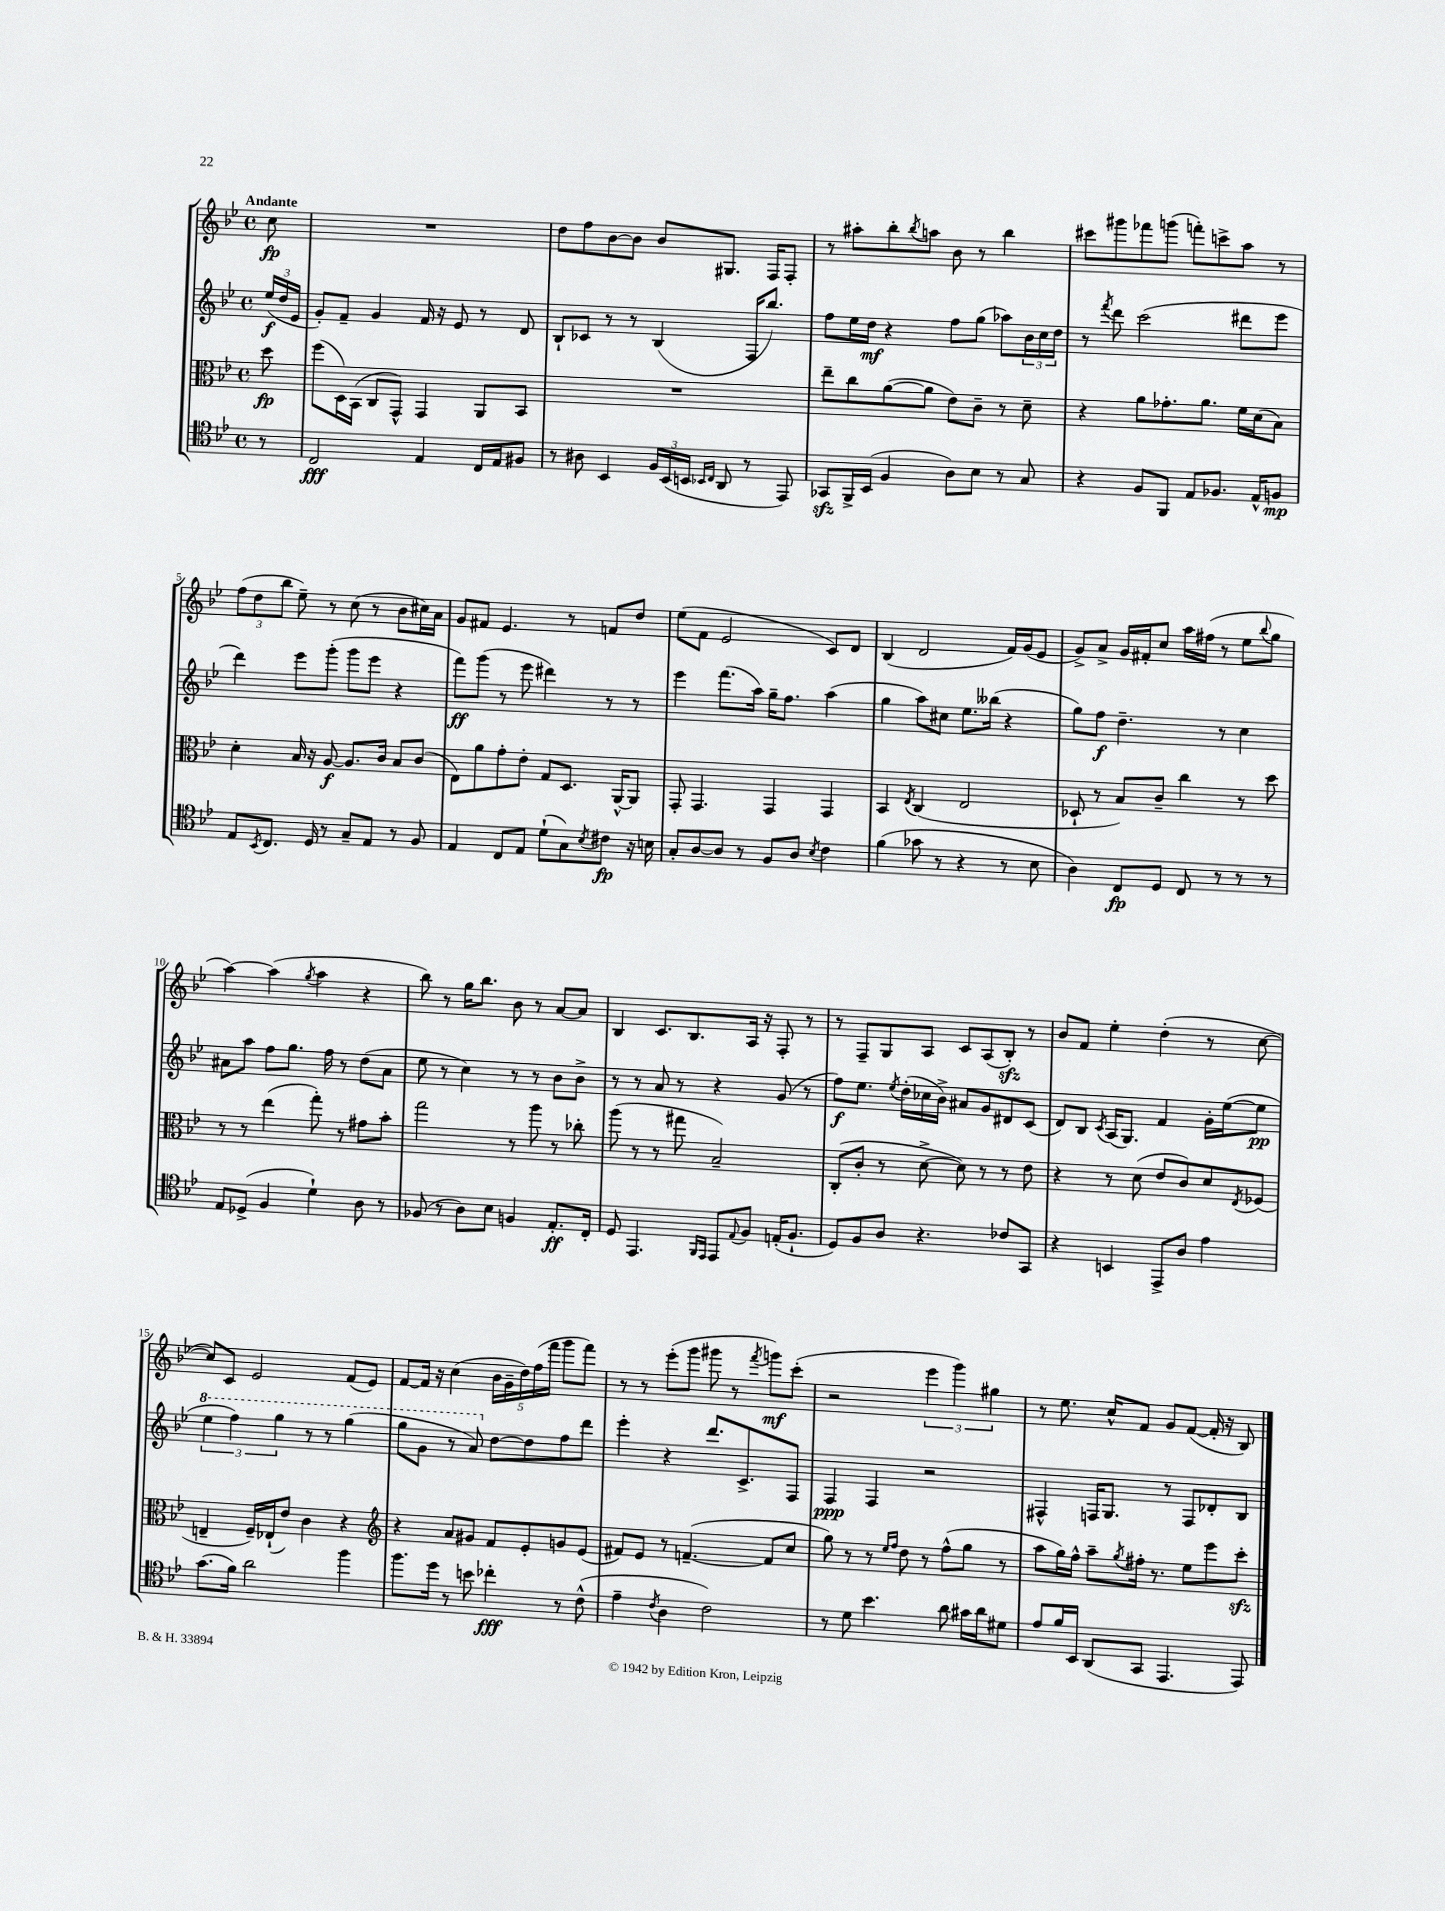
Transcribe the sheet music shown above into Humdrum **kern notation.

**kern	**kern	**kern	**kern
*staff4	*staff3	*staff2	*staff1
*clefC4	*clefC3	*clefG2	*clefG2
*k[b-e-]	*k[b-e-]	*k[b-e-]	*k[b-e-]
*M4/4	*M4/4	*M4/4	*M4/4
*met(c)	*met(c)	*met(c)	*met(c)
8r	8dd	(24ee-	8cc
.	.	24dd	.
.	.	24e-	.
=	=	=	=
2C	(8ff	8g')	1r
.	16D)	8f~	.
.	(16BB-	.	.
.	8C	4g	.
.	8GG^^)	.	.
4E-	4GG	16f	.
.	.	16r	.
.	.	8e-	.
16C	8AA	8r	.
16E-	.	.	.
8F#	8BB-	8d	.
=	=	=	=
8r	1r	8B-`	8dd
8A#	.	8c-	8ff
4BB-	.	8r	[8b-
.	.	8r	8b-]
24F	.	(4B-	8b-
(24BB-	.	.	.
24BB	.	.	.
16qqBB-	.	.	.
16qqC	.	.	.
8AA	.	.	8.G#
8r	.	16F	.
.	.	8.bb-)	16F
8EE-)	.	.	8F'
=	=	=	=
8GG-	8ee-~	8ff	8r
16FF^	8cc	16ee-	8aa#'
(16BB-	.	16dd	.
4F	([8a	4r	8bb-'
.	.	.	8qbb-
.	8a]	.	8aa
8A)	8e-)	8ff	8b-
8B-	8c~	(8gg	8r
8r	8r	8aa-)	4bb-
8G	8d~	24b-	.
.	.	24cc	.
.	.	24dd	.
=	=	=	=
4r	4r	8r	8ccc#
.	.	8qfff	.
.	.	8ddd	8ggg#
8F	8a	(2ccc	8fff-
8FF	8.g-'	.	(8ggg
8E-	.	.	8fff')
.	8.a	.	.
8.F-	.	.	8ccc^
.	16f	8ddd#	8aa
16E-^^	(16d	.	.
8F	8B-)	8eee-	8r
=	=	=	=
8E-	4d'	4ddd)	(12ff
.	.	.	12dd
8qBB-	.	.	.
8.C	.	.	.
.	.	.	12bb-
.	16B-	8eee-	8ee-~)
16D	16r	.	.
8r	[8A	(8ggg'	8r
8G~	8.A]	8ggg	(8cc
8E-	.	8eee-	8r
.	16c	.	.
8r	8B-	4r	8b-
8F	(8c	.	16cc#)
.	.	.	16a
=	=	=	=
4E-	8E-)	8fff)	8g
.	8a	(8ggg	8f#
8C	8g'	8r	4.e-
8E-	8e-'	8eee-	.
(8d`	8G	4ddd#)	.
8G)	8.D	.	8r
8qB-	.	.	.
8c#	.	8r	8f
.	[16AA^^	.	.
16r	8AA]	8r	8dd
16B	.	.	.
=	=	=	=
8G'	8GG'	4eee-	(8ee-
[8A	4.GG	.	8f
8A]	.	(8.fff	2e-
8r	.	.	.
.	.	16aa)	.
8F	4GG	16gg~	.
.	.	8.ff	.
8A	.	.	.
8qB-	.	.	.
4c	4GG	(4aa	8c)
.	.	.	8d
=	=	=	=
(4f	4BB-	4gg	(4B-
.	8qE-	.	.
8g-	(4C	8aa)	2d
8r	.	8cc#	.
4r	2E-	8.ee-	.
.	.	(16bb--	.
8r	.	4r	16f)
.	.	.	(16g
8B-	.	.	8e-
=	=	=	=
4A)	8D-`	8gg)	8g^)
.	8r	8ff	8a^
8C	8B-)	4.dd~	16g
.	.	.	16f#'
8D	8c~	.	8cc
8C	4cc	.	16aa
.	.	.	(16ff#
8r	.	8r	8r
8r	8r	4cc	8ee-
.	.	.	8qqbb-
8r	8dd	.	8gg
=	=	=	=
8E-	8r	8a#	[4aa)
(8D-^	8r	8aa	.
4F	(4ee-	8ff	(4aa]
.	.	8.gg	.
.	.	.	8qgg
4d`)	8gg')	.	4aa
.	.	16ff	.
.	8r	8r	.
8A	8g#	(8dd	4r
8r	8b-'	8a#	.
=	=	=	=
(8F-	2gg	8ee-	8bb-)
8r	.	8r	8r
8A)	.	4cc)	16gg
.	.	.	8.bb-
8B-	.	.	.
4F	8r	8r	8b-
.	8aa	8r	8r
8.E-'	8r	8b-	[8a
.	8cc-'	8b-^	8a]
16C'	.	.	.
=	=	=	=
8D	(8aa	8r	4B-
4.EE-	8r	8r	.
.	8r	8a	8.c
.	8gg#	8r	.
.	.	.	8.B-
16qqFF	.	.	.
16qqEE-	.	.	.
8EE-	2B-~)	4r	.
8qqE-	.	.	.
8F	.	.	16A
.	.	.	16r
(16E'	.	(8g	8F'
8.F`	.	.	.
.	.	8r	8r
=	=	=	=
8D)	(8C'	8ff)	8r
8F	8c'	8.ee-	8F~
8A	8r	.	8G
.	.	8qee-	.
.	.	(16dd'	.
4.r	[8d^	16cc-	8A
.	.	16b-^)	.
.	8d])	8a#	8c
.	8r	8g	(8A
8c-	8r	8d#	8B-')
8GG	8e-	(8c	8r
=	=	=	=
4r	4r	8d)	8b-
.	.	8B-	8f
.	.	8qc	.
4BB	8r	(16A	4ee-'
.	.	8.G)	.
.	(8d	.	.
8EE-^	8e-	4f	(4dd'
8A	8c)	.	.
4e-	8d	16g'	8r
.	.	([16ee-	.
.	8qE-	.	.
.	(8F-	8ee-]	[8cc
=	=	=	=
(8.g	4E~	6eee-	8cc])
.	.	.	8c
.	.	6fff)	.
16f)	.	.	.
2a	16F~)	.	2e-
.	(16E-`	.	.
.	.	6ggg	.
.	8e-)	.	.
.	4c	8r	.
.	.	8r	.
4ff	4r	(4ggg	(8f
.	.	.	8e-)
=	=	=	=
*	*clefG2	*	*
8.ff	4r	8ggg	[8f
.	.	8gg	16f]
16dd	.	.	16r
8r	8a	8r	(4cc
8b	8g#	8aa)	.
4cc-'	8f	[8dd	20b-
.	.	.	20g~
.	.	.	20dd)
.	8e-'	8dd]	.
.	.	.	(20ff
.	.	.	20fff
8r	8g	8ff	8ggg
(8c^^	(8e-	8ddd	8fff)
=	=	=	=
4e-~	8f#)	4eee-'	8r
.	8e-	.	8r
8qc	.	.	.
4A	8r	4r	(8eee-'
.	([4.f~	.	8ggg
2c)	.	8.ddd	8ggg#
.	.	.	8r
.	.	8.c^	.
.	.	.	8qfff
.	8f]	.	8ggg)
.	8cc	8F	(8ccc'
=	=	=	=
8r	8gg)	4F	2r
8d	8r	.	.
4.b-	8r	4F	.
.	16qqee-	.	.
.	16qqff	.	.
.	8dd	.	.
.	8r	2r	6eee-
8a	(8ff^^	.	.
.	.	.	6ggg)
16g#	8gg	.	.
16a	.	.	.
.	.	.	6gg#
8d#	8r	.	.
=	=	=	=
8e-	8aa	4F#^^	8r
16f	16gg)	.	8.ee-
16BB-	16ff^^	.	.
(8AA	8aa~	16F	.
.	.	8.G	16cc^^
.	8qgg	.	.
8GG	16ff#'	.	8f
.	8.r	.	.
4.EE-	.	8r	8g
.	8ee-	8F	([8f
.	8eee-	8d-'	16f']
.	.	.	16r
8EE-)	8ccc'	8B-	8B-)
==	==	==	==
*-	*-	*-	*-
